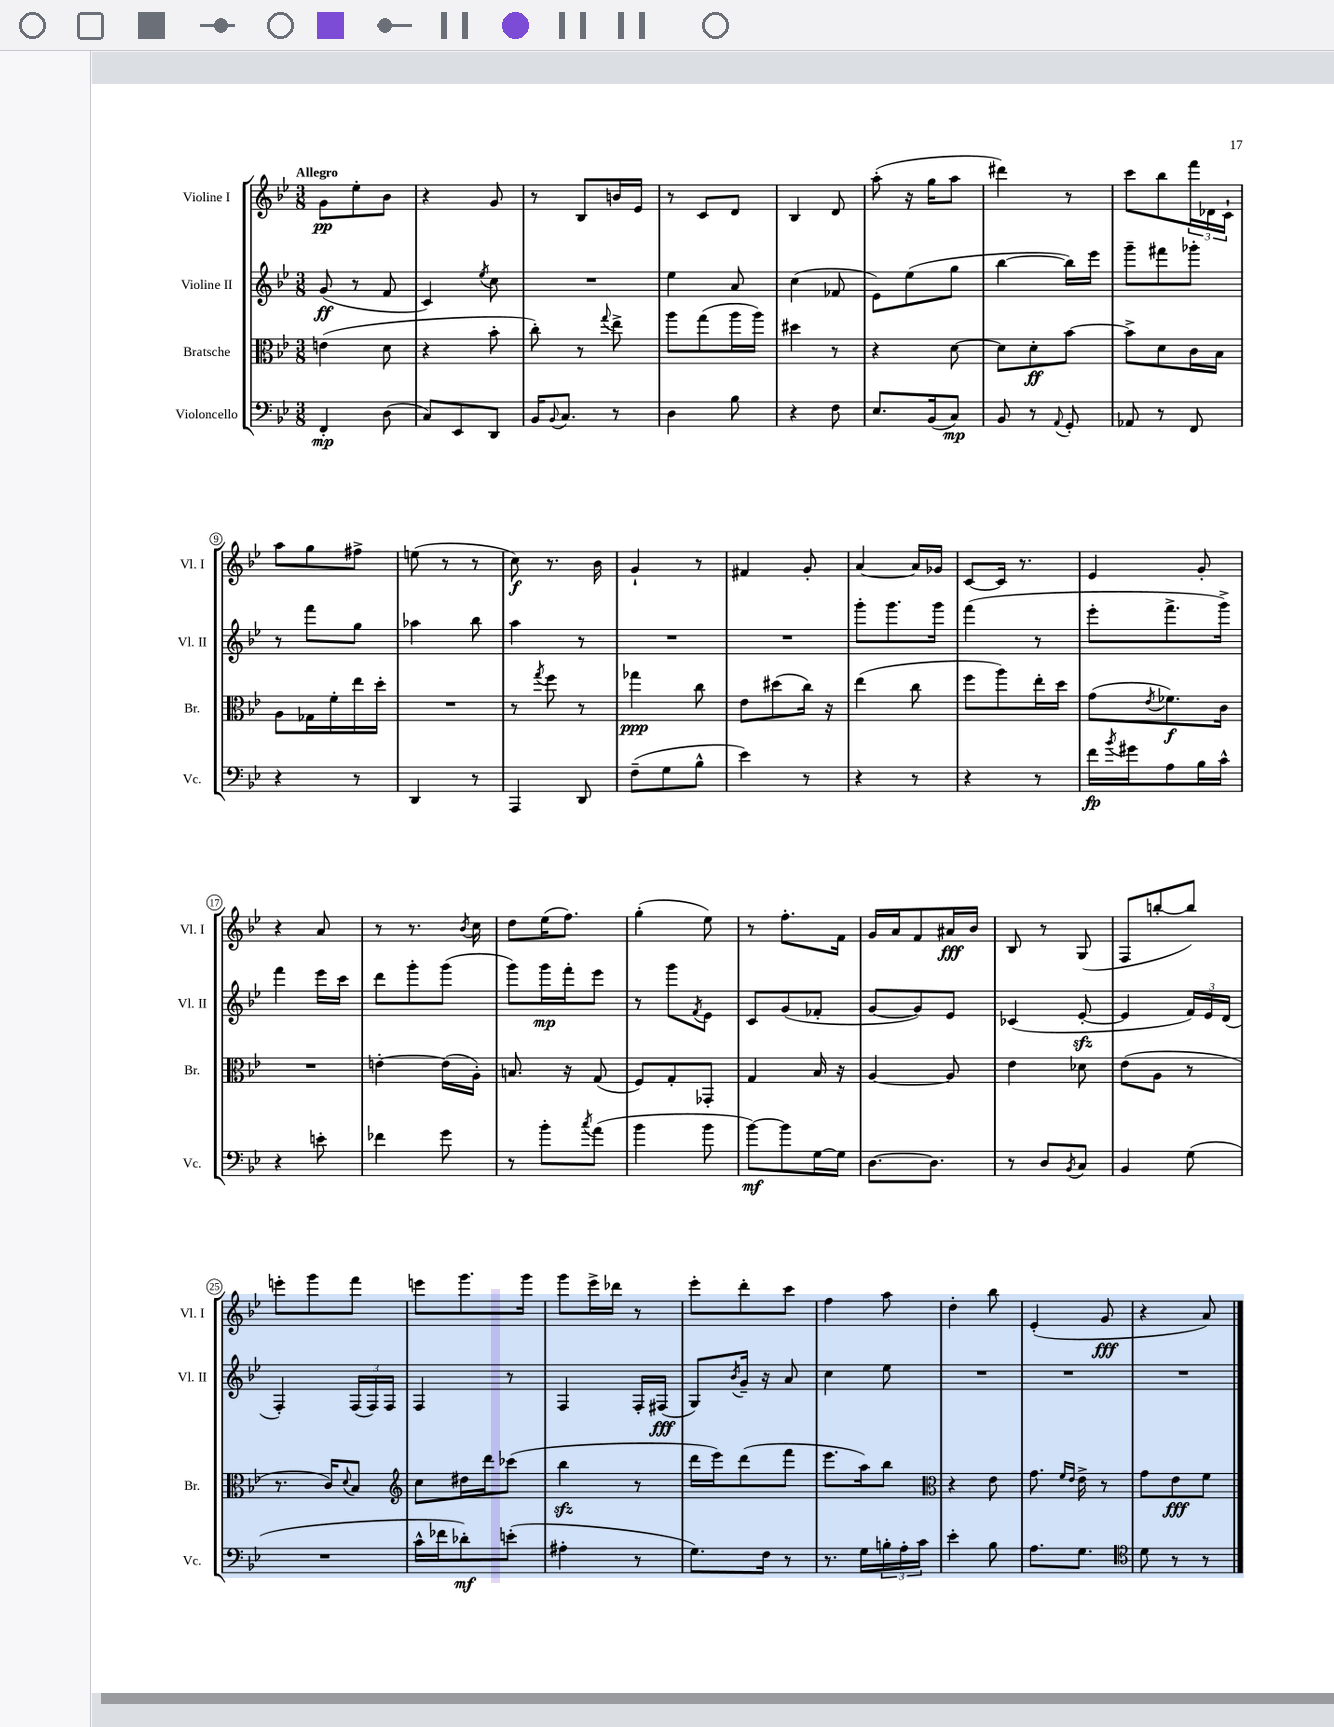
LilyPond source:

<<
\new StaffGroup <<
\new Staff = "s0" \with { instrumentName = "Violine I" shortInstrumentName = "Vl. I" } {
    \clef treble \key bes \major \numericTimeSignature \time 3/8 \tempo "Allegro"
    g'8\pp ees''8-. bes'8 |
    r4 g'8 |
    r8 bes8 b'16 ees'16 |
    r8 c'8 d'8 |
    bes4 d'8 |
    a''8-.( r16 g''16 a''8 |
    dis'''4) r8 |
    c'''8 bes''8 \tuplet 3/2 { f'''16 des'16 c'16-! } |
    a''8 g''8 fis''8-> |
    e''8( r8 r8 |
    c''8\f) r8. bes'16 |
    g'4-! r8 |
    fis'4 g'8-. |
    a'4~ a'16 ges'16 |
    c'8~ c'16 r8. |
    ees'4 g'8-. |
    r4 a'8 |
    r8 r8. \acciaccatura { bes'8 } c''16 |
    d''8 ees''16( f''8.) |
    g''4-.( ees''8) |
    r8 f''8.-. f'16 |
    g'16 a'16 f'8 ais'16\fff bes'16 |
    bes8 r8 g8( |
    f8 b''8~-. b''8) |
    e'''8-. g'''8 f'''8 |
    e'''8 g'''8. g'''16 |
    g'''8 ees'''16-> des'''16 r8 |
    ees'''8-. d'''8-. c'''8 |
    f''4 a''8 |
    d''4-. bes''8 |
    ees'4-.( g'8\fff |
    r4 a'8) \bar "|." |
}
\new Staff = "s1" \with { instrumentName = "Violine II" shortInstrumentName = "Vl. II" } {
    \clef treble \key bes \major \numericTimeSignature \time 3/8
    g'8\ff( r8 f'8 |
    c'4) \acciaccatura { ees''8 } c''8 |
    R4. |
    ees''4 a'8 |
    c''4( fes'8 |
    ees'8) ees''8( g''8 |
    bes''4~ bes''16) ees'''16 |
    g'''8-- fis'''8 ges'''8-. |
    r8 f'''8 g''8 |
    aes''4 bes''8 |
    a''4 r8 |
    R4. |
    R4. |
    g'''8-. g'''8. g'''16 |
    f'''4( r8 |
    ees'''8-. f'''8.-> g'''16->) |
    f'''4 ees'''16 c'''16 |
    d'''8 g'''8-. g'''8( |
    g'''8) g'''16\mp f'''16-. ees'''8 |
    r8 g'''8 \acciaccatura { f'8 } ees'8 |
    c'8 g'8( fes'8-. |
    g'8~ g'8) ees'8 |
    ces'4( ees'8~-.\sfz |
    ees'4 \tuplet 3/2 { f'16) ees'16 d'16( } |
    f4-.) \tuplet 3/2 { f16( f16) f16 } |
    f4 r8 |
    f4 f16-. fis16\fff( |
    g8) \acciaccatura { bes'8 } g'16-- r16 a'8 |
    c''4 ees''8 |
    R4. |
    R4. |
    R4. \bar "|." |
}
\new Staff = "s2" \with { instrumentName = "Bratsche" shortInstrumentName = "Br." } {
    \clef alto \key bes \major \numericTimeSignature \time 3/8
    e'4( d'8 |
    r4 bes'8-. |
    c''8-.) r8 \appoggiatura { g''8 } ees''8-> |
    a''8 g''8( a''16 a''16) |
    dis''4 r8 |
    r4 d'8~ |
    d'8 d'8-.\ff bes'8~ |
    bes'8-> d'8 c'16 bes16 |
    a8 ges16 f'16-. ees''16 d''16-. |
    R4. |
    r8 \acciaccatura { g''8 } f''8 r8 |
    ges''4\ppp c''8 |
    ees'8 dis''8( c''16) r16 |
    ees''4( c''8 |
    f''8 a''8) ees''16-. d''16 |
    g'8( \acciaccatura { ees'8 } fes'8.\f) c'16 |
    R4. |
    e'4~-. e'16( a16-.) |
    b8. r16 g8( |
    f8) g8-. ges,8-. |
    g4 bes16 r16 |
    a4~ a8 |
    ees'4 des'8 |
    ees'8( a8 r8 |
    r8. c'16) \appoggiatura { d'8 } bes8 |
    \clef treble c''8 dis''16 d'''16 ces'''8( |
    bes''4\sfz r8 |
    d'''16 ees'''16) d'''8( f'''8 |
    ees'''8. a''16) bes''8 |
    \clef alto r4 ees'8 |
    g'8. \grace { f'16 ees'16 } ees'16-> r8 |
    g'8 ees'8\fff f'8 \bar "|." |
}
\new Staff = "s3" \with { instrumentName = "Violoncello" shortInstrumentName = "Vc." } {
    \clef bass \key bes \major \numericTimeSignature \time 3/8
    f,4-.\mp d8( |
    c8) ees,8 d,8 |
    bes,16 \appoggiatura { bes,8 } c8. r8 |
    d4 bes8 |
    r4 f8 |
    ees8. bes,16( c8\mp) |
    bes,8 r8 \appoggiatura { a,8 } g,8-. |
    aes,8 r8 f,8 |
    r4 r8 |
    d,4 r8 |
    a,,4 d,8 |
    f8--( g8 bes8-^ |
    ees'4) r8 |
    r4 r8 |
    r4 r8 |
    f'16\fp \acciaccatura { bes'8 } gis'16 a8 bes16 c'16-^ |
    r4 e'8-. |
    fes'4 g'8 |
    r8 bes'8-. \acciaccatura { c''8 } a'8( |
    bes'4 bes'8 |
    bes'8~\mf) bes'8 g16~ g16 |
    d8.~ d8. |
    r8 d8 \acciaccatura { bes,8 } c8 |
    bes,4 g8( |
    R4. |
    c'16-^ fes'16 des'8-.\mf) e'8-.( |
    ais4-. r8 |
    g8.) f16 r8 |
    r8. g16 \tuplet 3/2 { b16-. a16-. c'16 } |
    ees'4-. bes8 |
    a8. g8. |
    \clef tenor d'8 r8 r8 \bar "|." |
}
>>
>>
\layout { \context { \Score \override BarNumber.stencil = #(make-stencil-circler 0.1 0.3 ly:text-interface::print) } }
